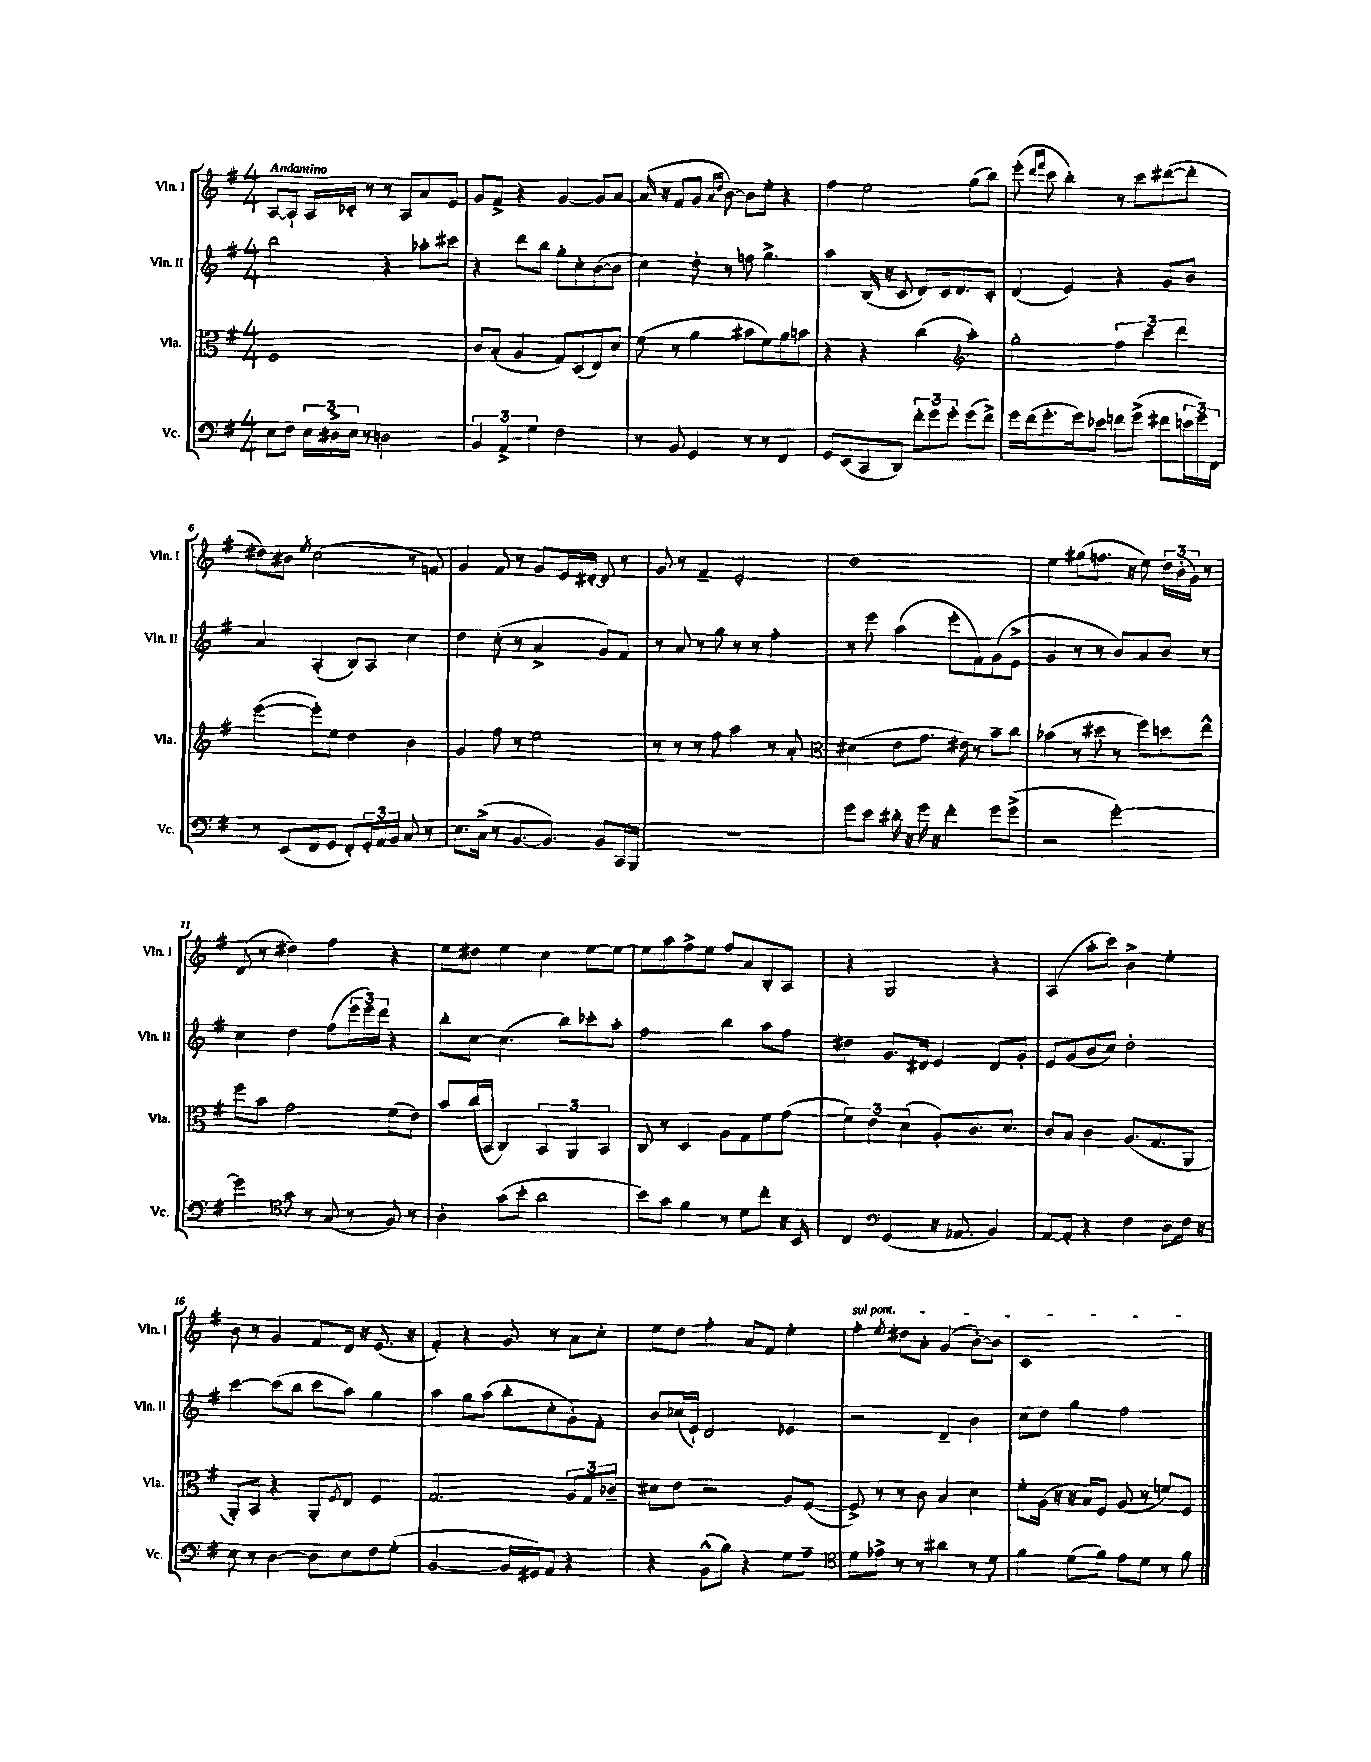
<<
\new StaffGroup <<
\new Staff = "s0" \with { instrumentName = "Vln. I" shortInstrumentName = "Vln. I" } {
    \clef treble \key g \major \numericTimeSignature \time 4/4 \tempo "Andantino"
    a8~ a8-! a16 ces'16-. r8 r8 a8 a'8 e'8 |
    g'8 fis'8-> r4 g'4~ g'8 a'8~ |
    a'16( r16 fis'8 g'8 \grace { a'16 d''16 } b'8~) b'8 e''8-. r4 |
    fis''4 e''2 g''8( b''8) |
    e'''8-.( \grace { d'''16 fis'''16 } c'''8 b''4-.) r8 c'''8 dis'''8~( dis'''8-. |
    dis''8) bis'8 \acciaccatura { e''8 } c''2( r8 f'8) |
    g'4 fis'8 r8 g'8 e'16 dis'16~-. dis'8 r8 |
    g'8 r8 fis'4-- e'2-. |
    d''1 |
    e''4 gis''8( f''8. r16 e''8) \tuplet 3/2 { d''16 b'16-.( g'16) } r8 |
    d'8( r8 dis''4) fis''4 r4 |
    e''8 dis''8 e''4 c''4 e''8~ e''8~ |
    e''8 a''8 fis''8-> e''8 fis''8 a'8 b8-. a8 |
    r4 g2 r4 |
    a4( a''8-. c'''8) b'4-> e''4-. |
    b'8 r8 g'4 fis'8 d'16 r16 e'8.( r16 |
    fis'4-.) r4 g'8 r8 a'8 c''8-. |
    e''8 d''8 fis''4-. a'8 fis'8 e''4-. |
    \once \override TextSpanner.bound-details.left.text = \markup { \italic "sul pont." } fis''4-.\startTextSpan \acciaccatura { e''8 } dis''8 a'8-. g'4( b'8~-.) b'8 |
    c'1\stopTextSpan \bar "|." |
}
\new Staff = "s1" \with { instrumentName = "Vln. II" shortInstrumentName = "Vln. II" } {
    \clef treble \key g \major \numericTimeSignature \time 4/4
    b''2 r4 aes''8-. cis'''8 |
    r4 d'''8 b''8 g''8-. c''8-. b'8~( b'8 |
    c''4) d''8-. r8 f''8 g''4.-> |
    a''4 b16( r16 c'8 d'8) c'16 d'8. c'8-. |
    d'4( e'4) r4 g'8 b'8 |
    a'4 a4-.( b8) a8 c''4 |
    d''4 c''8-.( r8 a'4-> g'8) fis'8 |
    r8 a'8 r8 g''8 r8 r8 fis''4-. |
    r8 e'''8 a''4( e'''8-. fis'8) g'8( e'8-> |
    g'4 r8 r8 b'8) a'8 b'8 r8 |
    c''4 d''4 fis''8( \tuplet 3/2 { e'''16 e'''16) d'''16 } r4 |
    b''8-. c''8~ c''4.( b''8) ces'''8-. a''8-. |
    fis''2 b''4 a''8 fis''8 |
    dis''4 g'8. dis'16 e'4 dis'8 g'8-. |
    e'8 g'8( b'8 c''8) d''2-. |
    c'''4~ c'''8( b''8 c'''8 a''8) g''4 |
    a''4 g''8 a''8( b''8-. c''8-. g'8-.) fis'8-. |
    b'8 ces''16( e'16-!) d'2 ees'4 |
    r2 d'4-- b'4 |
    c''8 d''8 g''4 fis''2 \bar "|." |
}
\new Staff = "s2" \with { instrumentName = "Vla." shortInstrumentName = "Vla." } {
    \clef alto \key g \major \numericTimeSignature \time 4/4
    fis1 |
    c'8 b8-.( a4 g8) d8( e8) d'8 |
    fis'8( r8 a'4 bis'8 fis'8) a'8 b'8 |
    r4 r4 c''4( \clef treble a''4-.) |
    g''2-. \tuplet 3/2 { fis''4 c'''4 d'''4 } |
    e'''4~( e'''8-.) e''8 d''4 b'4 |
    g'4 fis''8 r8 e''2 |
    r8 r8 r8 fis''8 a''4 r8 a'8-. |
    \clef alto dis'4( e'8 g'8. eis'16) r8 b'8-- c''8 |
    bes'4( r8 dis''8 r8 fis''8) d''8 e''8-^ |
    fis''8 b'8 g'2 fis'8( e'8) |
    b'8 c''16( b,16 c4) \tuplet 3/2 { b,4 a,4 b,4 } |
    c8 r8 d4 a8 g8 fis'8 g'8( |
    \tuplet 3/2 { fis'4) e'4 d'4( } a8-.) c'8. d'8. |
    c'8 b8 c'4 a8.( g8. a,8 |
    a,8-.) b,8 r4 a,8-. \acciaccatura { fis8 } e8 fis4 |
    g2. \tuplet 3/2 { a8 g8 ces'8-- } |
    dis'8 e'8 r2 a8 fis8~( |
    fis8->) r8 r8 c'8 b4 d'4 |
    fis'8-. a16( r16 r16 b16) fis8 a8( r8 f'8) fis8 \bar "|." |
}
\new Staff = "s3" \with { instrumentName = "Vc." shortInstrumentName = "Vc." } {
    \clef bass \key g \major \numericTimeSignature \time 4/4
    e8 fis8 \tuplet 3/2 { e16 dis16-> e16 } r8 d2 |
    \tuplet 3/2 { b,4 a,4-> g4 } fis2 |
    r8 b,8 g,4 r8 r8 fis,4 |
    g,8 e,8( c,8 d,8) \tuplet 3/2 { fis'8-. g'8 g'8-. } g'8( fis'8->) |
    g'16 fis'16( g'8.-. g'16) ees'8 f'8 g'8->( fis'8 \tuplet 3/2 { e'16 g'16) fis,16 } |
    r8 e,8( fis,8 g,8 fis,8-.) \tuplet 3/2 { g,16-. a,16 b,16 } c8 r8 |
    e8. c16->( r8 b,8.~ b,8.) b,8 c,16 b,,16 |
    R1 |
    g'8 e'8 dis'16-. r16 g'16 r16 fis'4-. g'8 g'8->( |
    r2 g'2~-.) |
    g'4 \clef tenor g'8 r8 g8( r8 fis8) r8 |
    a4-. g'8( b'8-. a'2 |
    b'8) g'8 fis'4 r8 d'8 c''8-. r16 b,16 |
    c4 \clef bass g,4( r16 aes,8. b,4) |
    a,8~ a,8-. r4 fis4 d8 fis16 r16 |
    e8 r8 d4~ d8 e8 fis8 g8-.( |
    b,2~ b,16 gis,16) a,8 r4 |
    r4 b,8-^( b8) r4 g8 a8-- |
    \clef tenor d'8 ees'8-> r8 r8 ais'4 r8 d'8 |
    fis'4 d'8( fis'8) e'8 d'8 r8 fis'8 \bar "|." |
}
>>
>>
